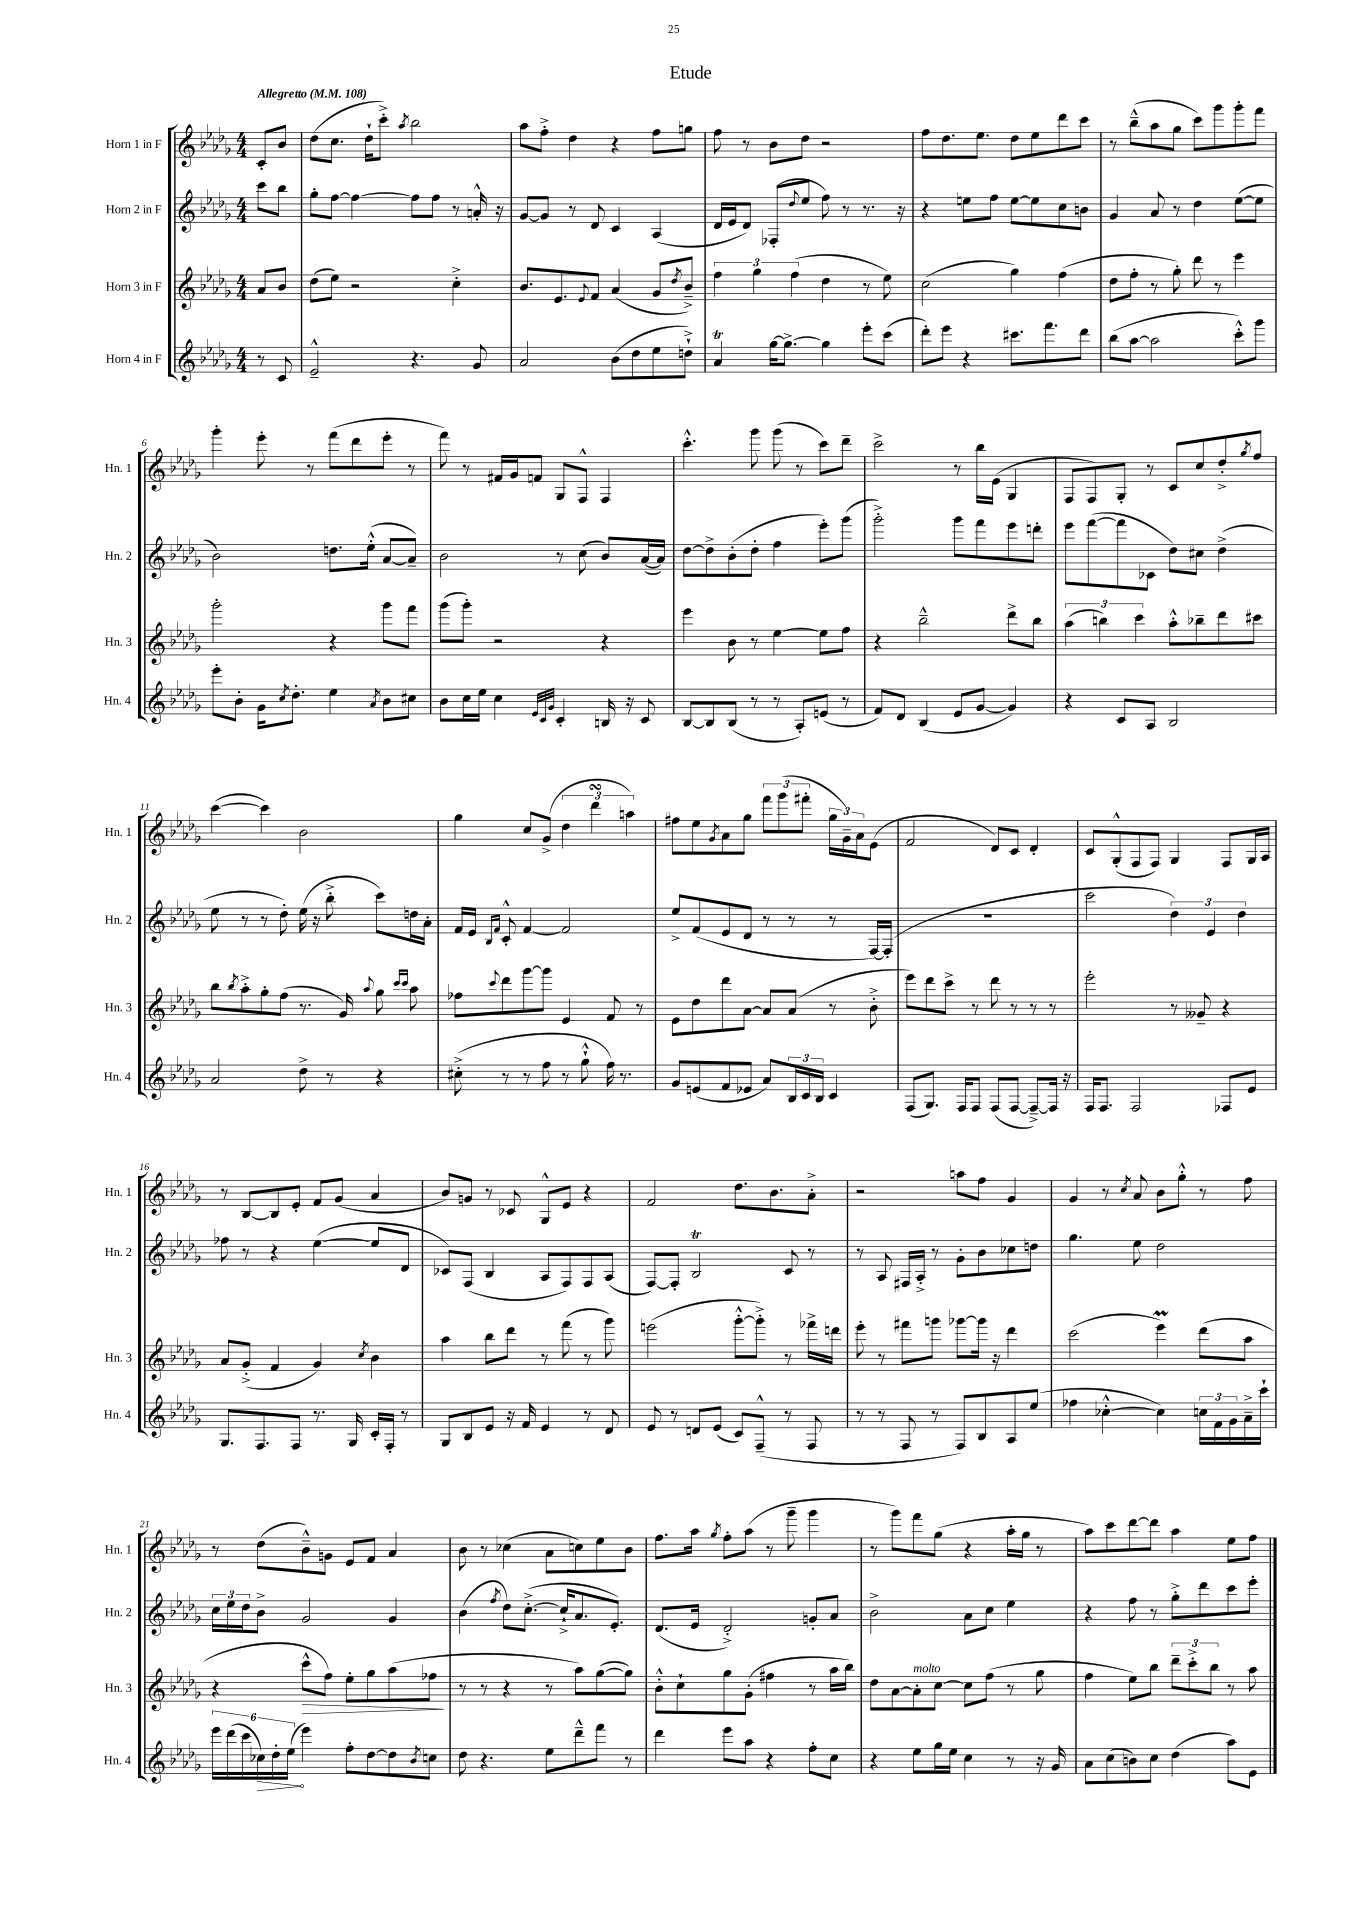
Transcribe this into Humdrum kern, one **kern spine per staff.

**kern	**kern	**kern	**kern
*staff4	*staff3	*staff2	*staff1
*clefG2	*clefG2	*clefG2	*clefG2
*k[b-e-a-d-g-]	*k[b-e-a-d-g-]	*k[b-e-a-d-g-]	*k[b-e-a-d-g-]
*M4/4	*M4/4	*M4/4	*M4/4
*MM108	*MM108	*MM108	*MM108
8r	8a-/L	8ccc\L	8c'/L
8c/	8b-/J	8bb-\J	8b-/J
=	=	=	=
2e-~^^/	(8dd-\L	8gg-'\L	(8dd-\L
.	8ee-\J)	[8ff\J	8.cc\J
.	2r	4ff\_	.
.	.	.	16dd-`\LK
.	.	.	8ccc'^\J)
.	.	.	8qaa-/
4.r	.	8ff\]L	2bb-\
.	.	8ff\J	.
.	4cc'^\	8r	.
8g-/	.	16a'^^/	.
.	.	16r	.
=	=	=	=
2a-/	8.b-/L	[8g-/L	8aa-\L
.	.	8g-/]J	8ff'^\J
.	8.e-/	.	.
.	.	8r	4dd-\
.	8qqe-/	.	.
.	8f/J	8d-/	.
(8b-\L	(4a-/	4c/	4r
8dd-\	.	.	.
8ee-\	8g-/L	(4A-/	8ff\L
.	8qdd-/	.	.
8dd`^\J)	8b-~^/J)	.	8gg\J
=	=	=	=
4a-/	6ff\	16d-/LL	8ff\
.	.	16e-/J	.
.	.	8d-/J)	8r
.	6gg-\	.	.
[16gg-\LK	.	(8F-'/L	8b-\L
8.gg-^\_J	.	.	.
.	(6ff\	.	.
.	.	8qqdd-/	.
.	.	8ee-/J	8dd-\J
4gg-\]	4dd-\	8ff\)	2r
.	.	8r	.
8eee-'\L	8r	8.r	.
(8ccc\J	8ee-\)	.	.
.	.	16r	.
=	=	=	=
8ddd-'\L)	(2cc\	4r	8ff\L
8eee-\J	.	.	8.dd-\
4r	.	8ee\L	.
.	.	.	8.ee-\J
.	.	8ff\J	.
8.ccc#\L	4gg-\)	[8ee\L	8dd-\L
.	.	8ee\]	8ee-\
8.fff\	.	.	.
.	(4ff\	8cc\	8ddd-\
8ddd-\J	.	8b\J	8ccc\J
=	=	=	=
(8bb-\L	8dd-\L	4g-/	8r
[8aa-\J	8ff'\J	.	(8bb-~^^\L
2aa-\]	8r	8a-/	8aa-\
.	8gg-'\)	8r	8gg-\J
.	8ddd-\	4dd-\	8ccc\L)
.	8r	.	8ggg-\
8ccc'^^\L)	4eee-\	([8ee-\L	8ggg-'\
8ggg-\J	.	8ee-\]J	8fff\J
=	=	=	=
8eee-'\L	2ggg-'\	2b-\)	4ggg-'\
8b-'\J	.	.	.
16g-\LK	.	.	8eee-'\
8qcc/	.	.	.
8.dd-'\J	.	.	.
.	.	.	8r
4ee-\	4r	8.dd\L	(8fff\L
.	.	.	8ddd-\
.	.	(16ee-'^^\Jk	.
8qa-/	.	.	.
8b-\L	8ggg-\L	[8a-/L	8eee-'\J
8cc#\J	8fff\J	8a-~/]J)	8r
=	=	=	=
8b-\L	(8ggg-\L	2b-\	8fff\)
16cc\L	8ggg-'\J)	.	8r
16ee-\JJ	.	.	.
4cc\	2r	.	16f#/LL
.	.	.	16g-/J
.	.	.	8f/J
32qqe-/LLL	.	.	.
32qqc/	.	.	.
32qqg-/JJJ	.	.	.
4c'/	.	8r	8G-/L
.	.	(8cc\	8F^^/J
16B/	4r	8b-/L)	4F/
16r	.	.	.
8c/	.	([16a-/L	.
.	.	16a-/]JJ)	.
=	=	=	=
[8B-/L	4eee-\	[8dd-\L	4.ccc'^^\
8B-/]	.	8dd-^\]	.
(8B-/J	8b-\	(8b-'\	.
8r	8r	8dd-'\J	8ggg-\
8r	[4ee-\	4ff\	(8ggg-\
8A-'/L)	.	.	8r
(8e/J	8ee-\]L	8eee-'\L)	8ccc\L)
8r	8ff\J	(8ggg-\J	8ddd-~\J
=	=	=	=
8f/L)	4r	2ggg-'^\)	2ccc^\
8d-/J	.	.	.
(4B-/	2bb-~^^\	.	.
8e-/L	.	8ggg-\L	8r
[8g-/J	.	8fff\	16bb-\LL
.	.	.	(16e-\JJ
4g-/])	8ddd-^\L	8eee-\	4G-/
.	8bb-\J	8ddd'\J	.
=	=	=	=
4r	(6aa-\	8eee-\L	8F/L
.	.	([8fff\	8F/)
.	6bb\)	.	.
8c/L	.	8fff\]	8G-'/J
.	6ccc\	.	.
8A-/J	.	8c-\J	8r
2B-/	8aa-'^^\L	8dd-\L)	8c/L
.	8bb-~\	8cc#\J	8cc/
.	8ddd-\	(4dd-^\	8dd-'^/
.	.	.	8qgg-/
.	8ccc#\J	.	8ff/J
=	=	=	=
2a-/	8bb-\L	8ee-\	([4ccc\
.	8qbb-/	.	.
.	8aa-'^\	8r	.
.	8gg-'\	8r	4ccc\])
.	(8ff\J	8dd-'\)	.
8dd-^\	8.r	(16ee-\	2b-\
.	.	16r	.
8r	.	8bb-'^\	.
.	16g-/)	.	.
.	8qqaa-/	.	.
4r	8gg-\	8ccc\L)	.
.	16qqccc/LL	.	.
.	16qqccc/JJ	.	.
.	8aa-\	16dd\L	.
.	.	16a-'\JJ	.
=	=	=	=
(8cc#'^\	8ff-\L	16f/LL	4gg-\
.	.	16e-/JJ	.
.	.	16qqB-/LL	.
.	8qqccc/	16qqf/JJ	.
8r	8ddd-\	8c'^^/	.
8r	[8ggg-\	[4f/	8cc/L
8ff\	8ggg-\]J	.	(8g-^/J
8r	4e-/	2f/]	6dd-\
8gg-`^^\	.	.	.
.	.	.	6ddd-\
16ff\)	8f/	.	.
8.r	.	.	.
.	.	.	6aa\)
.	8r	.	.
=	=	=	=
8g-/L	8e-\L	8ee-^/L	8ff#\L
(8e/	8dd-\	(8f/	8ee-\
.	.	.	8qg-/
8f/	8ddd-\	8e-/	8a-\
8e-/J	[8a-\J	8d-/J	8gg-\J
8a-/L)	8a-/]L	8r	12fff\L
.	.	.	(12ggg-\
24B-/L	(8a-/J	8r	.
24c/	.	.	12fff#'\J
24B-/JJ	.	.	.
4c/	8r	8r	24gg-\LL
.	.	.	24g-~\)
.	.	.	24a-\J
.	8b-'^\	[16F/LL)	(8e-\J
.	.	(16F'/]JJ	.
=	=	=	=
(8F/L	8eee-\L)	1r	2f/
8.G-/J)	8ddd-\	.	.
.	8ccc^\J	.	.
16F/LK	.	.	.
8F/J	8r	.	.
(8F/L	8ddd-\	.	8d-/L)
[8F/J	8r	.	8c/J
8F~^/_L)	8r	.	4d-'/
16F/]Jk	8r	.	.
16r	.	.	.
=	=	=	=
16F/LK	2eee-'\	2ccc\	8c/L
8.F/J	.	.	.
.	.	.	(8G-'^^/
2F/	.	.	8F/
.	.	.	8F/J)
.	8r	6dd-\)	4G-/
.	8g--~/	.	.
.	.	6e-/	.
8F-/L	4r	.	8F/L
.	.	6dd-\	.
8e-/J	.	.	16G-/L
.	.	.	16A-/JJ
=	=	=	=
8.G-/L	8a-/L	8ff-\	8r
.	(8g-'^/J	8r	[8B-/L
8.F/	.	.	.
.	4f/	4r	8B-/]
8F/J	.	.	8e-'/J
8.r	4g-/)	([4ee-\	8f/L
.	.	.	(8g-/J
16G-/	.	.	.
.	8qcc/	.	.
16c'/LL	4b-\	8ee-/]L	4a-/
16F'/JJ	.	.	.
8r	.	8d-/J	.
=	=	=	=
8G-/L	4aa-\	8c-/L)	8b-/L)
8B-/	.	(8F/J	8g/J
8e-/J	8bb-\L	4B-/	8r
16r	8ddd-\J	.	8c-/
16f/	.	.	.
4e-/	8r	8A-/L	8G-^^/L
.	(8fff\	8F/)	8e-/J
8r	8r	8F/	4r
8d-/	8ggg-\)	(8A-/J	.
=	=	=	=
8e-/	(2eee\	[8F/L)	2f/
8r	.	8F'/]J	.
8d/L	.	2B-/	.
(8e-/J	.	.	.
8c/L)	[8ggg-'^^\L	.	8.dd-\L
(8F~^^/J	8ggg-'^\]J)	.	.
.	.	.	8.b-\
8r	8r	8c/	.
8F/	16fff-^\LL	8r	8a-'^\J
.	16ddd\JJ	.	.
=	=	=	=
8r	8eee-'\	8r	2r
8r	8r	8A-/	.
8F/	8fff#\L	16F#/LL	.
.	.	16A-'^/JJ	.
8r	8ggg\J	8r	.
8F/L)	[8ggg-\L	8g-'\L	8aa\L
8B-/	16ggg-\]Jk	8b-\	8ff\J
.	16r	.	.
8A-/	4ddd-\	8cc-\	4g-/
(8ee-/J	.	8dd\J	.
=	=	=	=
4ff-\	(2ccc\	4.gg-\	4g-/
[4cc-'^^\	.	.	8r
.	.	.	8qcc/
.	.	8ee-\	8a-/
4cc-\])	4eee-\)	2dd-\	8b-\L
.	.	.	8gg-'^^\J
24cc\LL	(8ddd-\L	.	8r
24f\	.	.	.
24g-\	.	.	.
16a-~^\	8aa-\J	.	8ff\
16ccc`\JJ	.	.	.
=	=	=	=
24eee-\LL	4r	24cc\LL	8r
(24ddd-\	.	24ee-\	.
24ccc\	.	24dd-\J	.
24cc-\)	.	8b-^\J	(8dd-\L
24dd-'\	.	.	.
(24ee-\JJ	.	.	.
4eee-\)	8ccc^^\L	2g-/	8b-~^^\)
.	8ff\J)	.	8g\J
8ff'\L	8ee-'\L	.	8e-/L
[8dd-\	8gg-\	.	8f/J
8dd-\]	(8aa-\	4g-/	4a-/
8qb-/	.	.	.
8cc\J	8ff-\J	.	.
=	=	=	=
8dd-\	8r	(4b-\	8b-\
4.r	8r	.	8r
.	.	8qff/	.
.	4r	8dd-\L)	(4cc-\
.	.	([8.cc'^\J	.
8ee-\L	8r	.	8a-\L
.	.	16cc`^/]LK	.
8ddd-~^^\	8aa-\L)	8.a-/	8cc\)
8fff\J	([8gg-\	.	8ee-\
.	.	8.e-'/J)	.
8r	8gg-\]J)	.	8b-\J
=	=	=	=
4ddd-\	8b-'^^\L	(8.d-/L	8.ff\L
.	8cc`\	.	.
.	.	16e-/Jk	16aa-\Jk
.	.	.	8qgg-/
8eee-\L	8gg-\	2d-'^/)	8ff'\L
8aa-\J	(8g-'\J	.	(8aa-\J
4r	4ff#\	.	8r
.	.	.	8ggg-~\
8ff'\L	8r	8g'/L	4ggg-\
8cc\J	16aa-\LL	8a-/J	.
.	16bb-\JJ)	.	.
=	=	=	=
4r	8dd-\L	2b-^\	8r
.	[8a-\	.	8ggg-\L)
8ee-\L	8a-'\]	.	8fff\
16gg-\L	[8cc\J	.	(8gg-\J
16ee-\JJ	.	.	.
4cc\	8cc\]L	8a-\L	4r
.	(8ff\J	8cc\J	.
8r	8r	4ee-\	16aa-'\LL
.	.	.	16gg-\JJ
16r	8gg-\	.	8r
16g-/	.	.	.
=	=	=	=
8a-\L	4ff\	4r	8aa-\L)
(8cc\	.	.	8ccc\
8b\)	8ee-\L)	8ff\	[8ddd-\
8cc\J	8bb-\J	8r	8ddd-\]J
(4dd-\	12ddd-~\L	8gg-'^\L	4aa-\
.	12ccc'^\	.	.
.	.	8ddd-\	.
.	12bb-\J	.	.
8aa-\L)	8r	8ccc\	8ee-\L
8e-\J	8aa-\	8eee-'\J	8ff\J
==	==	==	==
*-	*-	*-	*-
